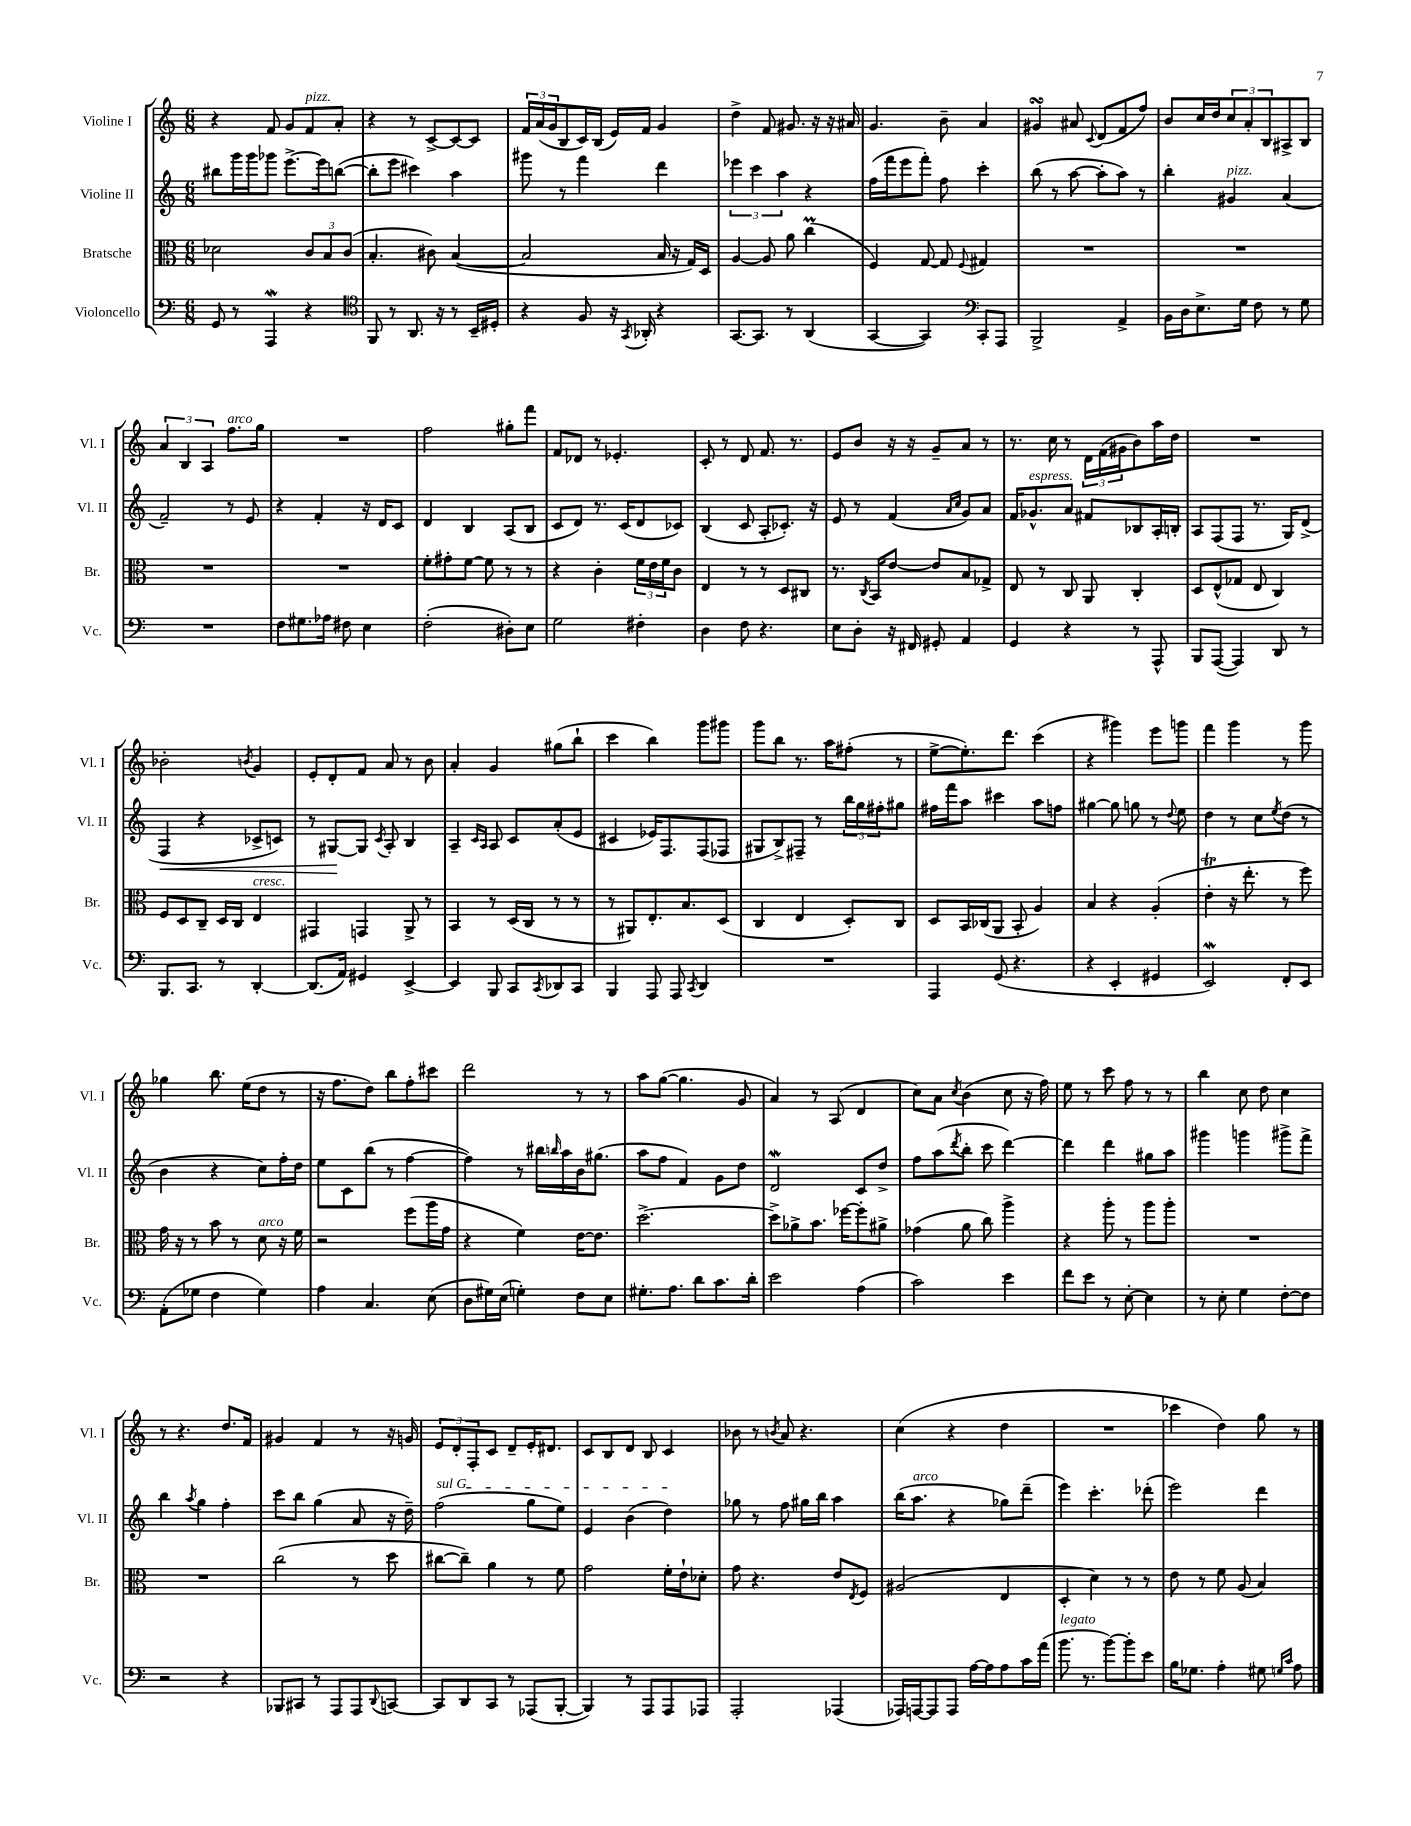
<<
\new StaffGroup <<
\new Staff = "s0" \with { instrumentName = "Violine I" shortInstrumentName = "Vl. I" } {
    \clef treble \key c \major \numericTimeSignature \time 6/8
    r4 f'8 g'8 f'8^\markup { \italic "pizz." } a'8-. |
    r4 r8 c'8~-> c'8~ c'8 |
    \tuplet 3/2 { f'16 a'16( g'16 } b8 c'16) b16( e'16) f'16 g'4 |
    d''4-> f'8 gis'8. r16 r16 ais'16 |
    g'4. b'8-- a'4 |
    gis'4\turn ais'8 \appoggiatura { c'8 } d'8( f'8 f''8) |
    b'8 c''16 d''16 \tuplet 3/2 { c''8 a'8-. b8 } ais8-> b8 |
    \tuplet 3/2 { a'4 b4 a4 } f''8.^\markup { \italic "arco" } g''16 |
    R2. |
    f''2 gis''8-. f'''8 |
    f'8 des'8 r8 ees'4.-. |
    c'8-. r8 d'8 f'8. r8. |
    e'8 b'8 r16 r16 g'8-- a'8 r8 |
    r8. c''16 r8 \tuplet 3/2 { d'16 f'16( gis'16 } b'8) a''16 d''16 |
    R2. |
    bes'2-. \acciaccatura { b'8 } g'4 |
    e'8-. d'8-. f'8 a'8 r8 b'8 |
    a'4-. g'4 gis''8( b''8-! |
    c'''4 b''4) g'''8 gis'''8 |
    g'''8 b''8 r8. a''16 fis''8-.( r8 |
    e''8~-> e''8.-.) d'''8. c'''4( |
    r4 gis'''4) e'''8 g'''8 |
    f'''4 g'''4 r8 g'''8 |
    ges''4 b''8. e''16( d''8 r8 |
    r16 f''8. d''8) b''8 f''8-. cis'''8 |
    d'''2 r8 r8 |
    a''8 g''8~( g''4. g'8 |
    a'4) r8 a8( d'4 |
    c''8) a'8 \acciaccatura { c''8 } b'4( c''8 r16 f''16) |
    e''8 r8 c'''8 f''8 r8 r8 |
    b''4 c''8 d''8 c''4 |
    r8 r4. d''8. f'16 |
    gis'4 f'4 r8 r16 g'16 |
    \tuplet 3/2 { e'8 d'8-. f8-. } c'8 d'8-- e'16-. dis'8. |
    c'8 b8 d'8 b8 c'4 |
    bes'8 r8 \acciaccatura { b'8 } a'8 r4. |
    c''4( r4 d''4 |
    R2. |
    ces'''4 d''4) g''8 r8 \bar "|." |
}
\new Staff = "s1" \with { instrumentName = "Violine II" shortInstrumentName = "Vl. II" } {
    \clef treble \key c \major \numericTimeSignature \time 6/8
    bis''8 g'''16 g'''16 ges'''8 e'''8.~-> e'''16 b''8~( |
    b''8-. e'''8 cis'''4) a''4 |
    gis'''8 r8 f'''4 d'''4 |
    \tuplet 3/2 { ees'''4 c'''4 a''4 } r4 |
    f''16( f'''16 e'''8 f'''8-.) f''8 c'''4-. |
    b''8( r8 a''8~ a''8-. a''8) r8 |
    b''4-. gis'4^\markup { \italic "pizz." } a'4( |
    f'2--) r8 e'8 |
    r4 f'4-. r16 d'16 c'8 |
    d'4 b4 a8( b8 |
    c'8 d'8) r8. c'16( d'8 ces'8) |
    b4( c'8 a8-. ces'8.-.) r16 |
    e'8 r8 f'4( \grace { a'16 c''16 } g'8) a'8 |
    f'16 ges'8.-^^\markup { \italic "espress." } a'8 fis'8 bes8 a16-. b16-. |
    a8 f8( f8 r8. g16) d'8->( |
    f4\< r4 ces'8-> c'8) |
    r8 gis8~\! gis8 \acciaccatura { c'8 } a8-. b4 |
    a4-- \grace { c'16 a16 } a8 c'8 a'8-.( e'8 |
    cis'4 ees'16) f8. f8( fes8 |
    gis8 b8->) fis8-- r8 \tuplet 3/2 { b''16 g''16 fis''16-. } gis''8 |
    fis''16 f'''16 a''8 cis'''4 a''8 f''8 |
    gis''4~ gis''8 g''8 r8 \appoggiatura { d''8 } e''8 |
    d''4 r8 c''8 \acciaccatura { e''8 } d''8( r8 |
    b'4 r4 c''8) f''16-. d''16 |
    e''8 c'8 b''8( r8 f''4~ |
    f''4) r8 bis''16 \grace { b''16 } a''16 b'16 gis''8.( |
    a''8 f''8 f'4) g'8 d''8 |
    d'2\mordent c'8 d''8-> |
    f''8 a''8( \acciaccatura { d'''8 } b''8-. c'''8 d'''4~) |
    d'''4 d'''4 gis''8 a''8 |
    gis'''4 g'''4 gis'''8-> f'''8-> |
    b''4 \acciaccatura { a''8 } g''4 f''4-. |
    c'''8 b''8 g''4( a'8 r16 d''16--) |
    \once \override TextSpanner.bound-details.left.text = \markup { \italic "sul G" } f''2\startTextSpan( g''8 e''8) |
    e'4 b'4( d''4\stopTextSpan) |
    ges''8 r8 f''8 gis''16 b''16 a''4 |
    b''16( a''8.^\markup { \italic "arco" } r4 ges''8) d'''8--( |
    e'''4) c'''4.-. des'''8-.( |
    e'''2) d'''4 \bar "|." |
}
\new Staff = "s2" \with { instrumentName = "Bratsche" shortInstrumentName = "Br." } {
    \clef alto \key c \major \numericTimeSignature \time 6/8
    des'2 \tuplet 3/2 { c'8 b8 c'8( } |
    b4.-. cis'8) b4~( |
    b2 b16 r16 g16) d16 |
    a4~ a8 a'8 c''4\prall( |
    f4) g8~ g8 \appoggiatura { f8 } gis4 |
    R2. |
    R2. |
    R2. |
    R2. |
    f'8-. gis'8-. f'8~ f'8 r8 r8 |
    r4 c'4-. \tuplet 3/2 { f'16 e'16 f'16 } c'8 |
    e4 r8 r8 d8 cis8 |
    r8. \acciaccatura { c8 } b,16 e'8~ e'8 b8 ges8-> |
    e8 r8 c8 a,8 c4-. |
    d8 e8-^( ges8 e8 c4) |
    f8 d8 c8-- d16 c16 e4^\markup { \italic "cresc." } |
    gis,4 g,4 a,8-> r8 |
    b,4 r8 d16( c16 r8 r8 |
    r8 ais,8) e8.-. b8. d8( |
    c4 e4 d8-.) c8 |
    d8 b,16 ces16( a,8 b,8-. a4) |
    b4 r4 a4-.( |
    e'4-.\trill r16 e''8.-. r8 f''8) |
    g'16 r16 r8 b'8 r8 d'8^\markup { \italic "arco" } r16 f'16 |
    r2 f''8( a''16 g'16 |
    r4 f'4) e'16~ e'8. |
    d''2.~-> |
    d''8-> aes'8-> b'8. fes''16~ fes''8-. ais'8-> |
    ges'4( a'8 c''8) a''4-> |
    r4 a''8-. r8 a''8 a''8-. |
    R2. |
    R2. |
    c''2( r8 d''8 |
    cis''8~ cis''8--) a'4 r8 f'8 |
    g'2 f'16-. e'16-! des'8-. |
    g'8 r4. e'8 \acciaccatura { e8 } f8 |
    ais2( e4 |
    d4-. d'4) r8 r8 |
    e'8 r8 f'8 a8( b4) \bar "|." |
}
\new Staff = "s3" \with { instrumentName = "Violoncello" shortInstrumentName = "Vc." } {
    \clef bass \key c \major \numericTimeSignature \time 6/8
    g,8 r8 a,,4\mordent r4 |
    \clef tenor f,8 r8 a,8. r16 r8 b,16-- dis16-. |
    r4 f8 r16 \acciaccatura { g,8 } aes,16-. r4 |
    g,8.~ g,8. r8 a,4( |
    g,4~ g,4) \clef bass c,8-. a,,8 |
    b,,2-> a,4-> |
    b,16 d16 e8.-> g16 f8 r8 g8 |
    R2. |
    f8 gis8. aes16 fis8 e4 |
    f2-.( dis8-.) e8 |
    g2 fis4-. |
    d4 f8 r4. |
    e8 d8-. r16 fis,16 gis,8-. a,4 |
    g,4 r4 r8 a,,8-^ |
    b,,8 a,,8~( a,,4) d,8 r8 |
    b,,8. c,8. r8 d,4~-. |
    d,8.( a,16) gis,4 e,4~-> |
    e,4 b,,8 c,8 \acciaccatura { c,8 } des,8 c,8 |
    b,,4 a,,8 a,,8 \acciaccatura { c,8 } d,4 |
    R2. |
    a,,4 g,8( r4. |
    r4 e,4-. gis,4 |
    e,2\mordent) f,8-. e,8 |
    a,8-.( ges8 f4 ges4) |
    a4 c4. e8( |
    d8 gis16) e16( g4-.) f8 e8 |
    gis8.-. a8. d'8 c'8. d'16-. |
    e'2 a4( |
    c'2) e'4 |
    f'8 e'8 r8 e8~-. e4 |
    r8 e8-. g4 f8~-. f8 |
    r2 r4 |
    bes,,8 cis,8 r8 a,,8 a,,8 \appoggiatura { d,8 } c,8~ |
    c,8 d,8 c,8 r8 aes,,8( b,,8~-. |
    b,,4) r8 a,,8 a,,8 aes,,8 |
    a,,2-. aes,,4( |
    aes,,16) a,,16~ a,,8 a,,8 a16~ a16 a8 c'16 a'16( |
    b'8.^\markup { \italic "legato" } r8. b'8~) b'8-. e'8 |
    b16 ges8. a4-. gis8 \grace { g16 c'16 } a8 \bar "|." |
}
>>
>>
\layout { \context { \Score \remove "Bar_number_engraver" } }
